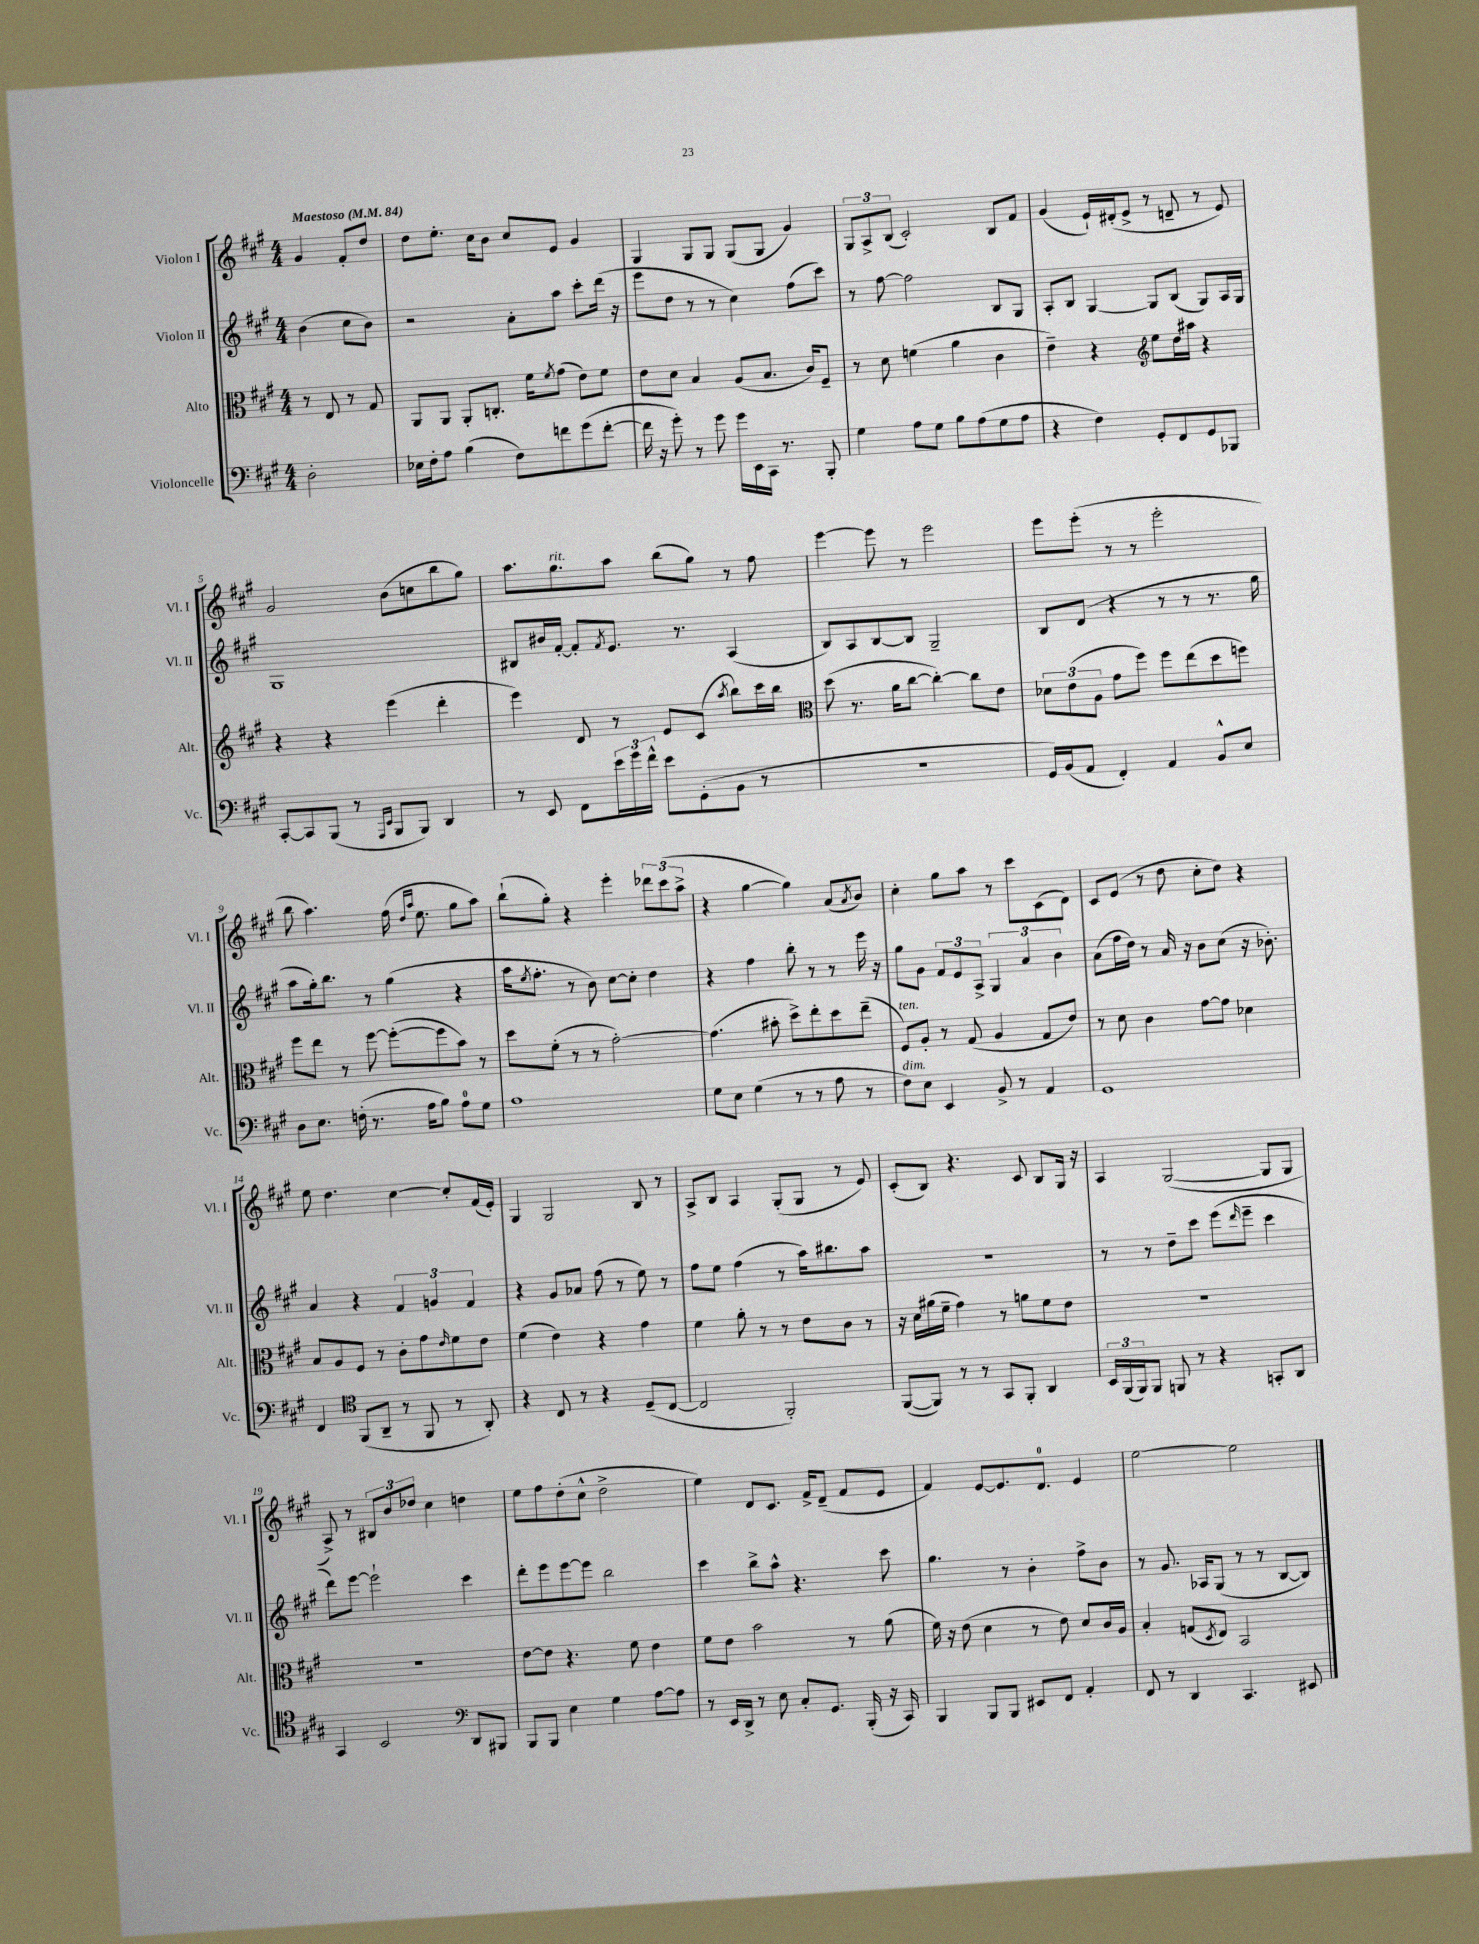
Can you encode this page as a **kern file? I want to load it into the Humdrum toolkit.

**kern	**kern	**kern	**kern
*staff4	*staff3	*staff2	*staff1
*clefF4	*clefC3	*clefG2	*clefG2
*k[f#c#g#]	*k[f#c#g#]	*k[f#c#g#]	*k[f#c#g#]
*M4/4	*M4/4	*M4/4	*M4/4
*MM84	*MM84	*MM84	*MM84
2D'	8r	(4b	4g#
.	8E	.	.
.	8r	8cc#	8f#'
.	8G#	8b)	8dd
=	=	=	=
16E-	8AA	2r	8dd
16F#'	.	.	.
8A	8AA	.	8.ee'
(4B	8AA'	.	.
.	.	.	16cc#
.	8.C'	.	8b
8F#)	.	8a'	8cc#
.	16f#	.	.
.	8qf#	.	.
8f	(8g#	8aa	8e
(8g#	8e)	8ccc#'	4g#
[8f'	8f#	(16ddd	.
.	.	16r	.
=	=	=	=
16f]	8e	8eee	4G#
16r	.	.	.
8g#')	8d	8dd	.
8r	4B	8r	8G#
8g#	.	8r	8G#
16g#	(8A	4cc#)	(8G#
16EE	.	.	.
16CC#	8.B	.	8G#
8.r	.	.	.
.	.	(8ff#	4g#)
.	16c#)	.	.
8BBB'	8F#~	8ccc#)	.
=	=	=	=
4G#	8r	8r	12G#
.	.	.	12A^
.	8d	[8ff#	.
.	.	.	(12B
8A	(4f	2ff#]	2c#')
8G#	.	.	.
8B	4a	.	.
(8A	.	.	.
8G#	4c#	8B	8B
8A	.	8G#	8f#
=	=	=	=
4r	4e~)	8A'	(4g#
.	.	8B	.
4F#)	4r	[4G#	16e`)
.	.	.	(16d#'
.	.	.	8e^
*	*clefG2	*	*
8GG#'	8ee	8G#]	8r
8FF#	16dd	(8B	8d~
.	16aa#	.	.
8GG#	4r	8G#)	8r
8BBB-	.	16A	8e)
.	.	16G#	.
=	=	=	=
[8CC#'	4r	1G#	2g#
8CC#]	.	.	.
(8BBB	4r	.	.
8r	.	.	.
16qqAAA	.	.	.
16qqEE	.	.	.
8BBB	(4eee	.	(8b
8BBB)	.	.	8cc
4DD	4ddd'	.	8bb
.	.	.	8gg#)
=	=	=	=
8r	4eee)	8B#	8.aa
8EE	.	16b#	.
.	.	[16f#'	8.gg#
8FF#	8d	8f#']	.
.	.	8qf#	.
24e	8r	8.e	8aa
24g#	.	.	.
24f#^^	.	.	.
8e	8e	.	(8bb
.	.	8.r	.
(8GG#'	(8c#	.	8gg#)
.	8qaa	.	.
8BB	8bb)	(4A	8r
8r	16ccc#	.	8ff#
.	16bb	.	.
=	=	=	=
*	*clefC3	*	*
1r	(8dd	8B)	[4eee
.	8.r	8A	.
.	.	[8B	8eee]
.	16a	.	.
.	[8cc#	8B]	8r
.	4cc#'_)	2G#~	2eee
.	8cc#]	.	.
.	8e	.	.
=	=	=	=
16GG#)	12d-	8B	8eee
(16BB	.	.	.
.	(12e	.	.
8AA	.	(8d	(8eee'
.	12A	.	.
4FF#')	8g#	4r	8r
.	8ff#)	.	8r
4AA	8ff#	8r	2eee'
.	(8ee	8r	.
8BB^^	8dd	8.r	.
8E	8ff)	.	.
.	.	16gg#	.
=	=	=	=
8D	8ff#	8aa	8bb
8.E	8ee	16gg#')	4.aa)
.	.	8.bb	.
.	8r	.	.
(16F'	.	.	.
8.r	[8ff#	8r	.
.	(8ff#'_	(4gg#	(16ff#
.	.	.	16qqdd
.	.	.	16qqaa
16A	.	.	8.ee
8B)	8ff#]	.	.
8A	8b)	4r	8gg#
8G#	8r	.	8aa)
=	=	=	=
1A	8dd	16aa	(8bb`
.	.	8qee	.
.	.	8.ff#'	.
.	(8f#'	.	8gg#')
.	8r	8r	4r
.	8r	8b)	.
.	[2g#')	[8cc#	4eee'
.	.	8cc#']	.
.	.	4dd	12ddd-
.	.	.	(12ccc#
.	.	.	12aa^
=	=	=	=
8G#	(4.g#]	4r	4r
8E	.	.	.
(4G#	.	4ff#	[4gg#
.	8b#'	.	.
8r	8dd^)	8bb'	4gg#])
8r	8ee'	8r	.
8A	8dd	8r	(8a
.	.	.	8qa
8r	(8ee~	16eee	8b)
.	.	16r	.
=	=	=	=
8F#)	8F#)	8gg#	4cc#'
8E	8A'	8g#	.
4EE	8r	12f#	8gg#
.	.	12e	.
.	(8G#	.	8aa
.	.	12A^	.
8BB^	4A	6G#	8r
8r	.	.	8ccc#
.	.	6a	.
4AA	8G#	.	(8c#
.	.	6b	.
.	8e)	.	8d)
=	=	=	=
1GG#	8r	(8a	8c#
.	8d	16ff#	(8e
.	.	16dd)	.
.	4c#	8r	8r
.	.	16a	8dd
.	.	16r	.
.	[8g#	8b	8cc#'
.	8g#]	(8cc#	8dd)
.	4d-	16r	4r
.	.	8.b-')	.
=	=	=	=
4FF#	8B	4a	8ee
.	8A	.	4.dd
*clefC4	*	*	*
(8FF#	8F#	4r	.
8AA~	8r	.	.
8r	8c#'	6f#	[4cc#
8FF#	8g#	.	.
.	.	6g	.
.	16qqe	.	.
8r	8f#	.	8cc#']
.	.	6f#	.
8AA')	8e	.	(16f#
.	.	.	16e')
=	=	=	=
4r	(4f#	4r	4G#
8C#	4e)	8g#	2G#
8r	.	8a-	.
4r	4r	(8ff#	.
.	.	8r	.
(8D~	4g#	8ee)	8B
[8C#	.	8r	8r
=	=	=	=
2C#]	4f#	8ff#	8A^
.	.	8ee	8B
.	8a'	(4ff#	4A
.	8r	.	.
2FF#')	8r	8r	(8G#'
.	8e	16aa)	8G#
.	.	8.bb#	.
.	8c#	.	8r
.	8r	8aa	8e)
=	=	=	=
([8FF#	16r	1r	(8c#'
.	16d	.	.
8FF#])	(16a#	.	8B)
.	16f#~	.	.
8r	4g#)	.	4.r
8r	.	.	.
8GG#	8r	.	.
8FF#'	8a	.	8c#
4AA	8f#	.	8B
.	8e	.	16G#
.	.	.	16r
=	=	=	=
24BB	1r	8r	4A
(24FF#	.	.	.
24FF#)	.	.	.
8FF#	.	8r	.
8FF	.	8dd~	([2G#
8r	.	8ccc#	.
4r	.	(8eee	.
.	.	16qqddd	.
.	.	8eee~	.
8GG'	.	4ccc#	8G#]
8AA	.	.	8G#
=	=	=	=
4GG#	1r	8ddd)	8A^)
.	.	[8eee	8r
2BB	.	2eee`]	12B#
.	.	.	12b
.	.	.	12dd-
.	.	.	4cc#
*clefF4	*	*	*
8DD	.	4ccc#	4dd
8BBB#	.	.	.
=	=	=	=
8BBB	[8e	8ddd'	8ee
8BBB	8e]	8eee	8ff#
4E	4.r	[8eee	(8dd'
.	.	8eee]	8cc#^^
4G#	.	2bb	2dd^
.	8f#	.	.
[8A	4e	.	.
8A]	.	.	.
=	=	=	=
8r	8f#	4ccc#	4ee)
16EE	8e	.	.
16DD^	.	.	.
8r	2b	8bb^	8d
8E	.	8aa^^	8.c#
8C#'	.	4.r	.
.	.	.	16f#^
8.GG#	.	.	(8d~
.	8r	.	8f#
(16BBB'	.	.	.
16r	(8a	8ccc#	8e
16CC#)	.	.	.
=	=	=	=
4BBB	16f#)	4.gg#	4f#)
.	16r	.	.
.	(8e	.	.
8BBB	4d	.	[8e
8BBB	.	8r	8.e]
8EE#	8r	4b'	.
.	.	.	8.d
8FF#	8e)	.	.
4AA'	8d	8ff#^	4e
.	16c#	8b	.
.	16A	.	.
=	=	=	=
8FF#	4B'	8r	[2ee
8r	.	8.g#	.
4DD	(8G	.	.
.	.	16A-	.
.	8qD	.	.
.	8E)	(8G#	.
4.CC#	2BB	8r	2ee]
.	.	8r	.
.	.	[8B	.
8EE#	.	8B])	.
==	==	==	==
*-	*-	*-	*-
